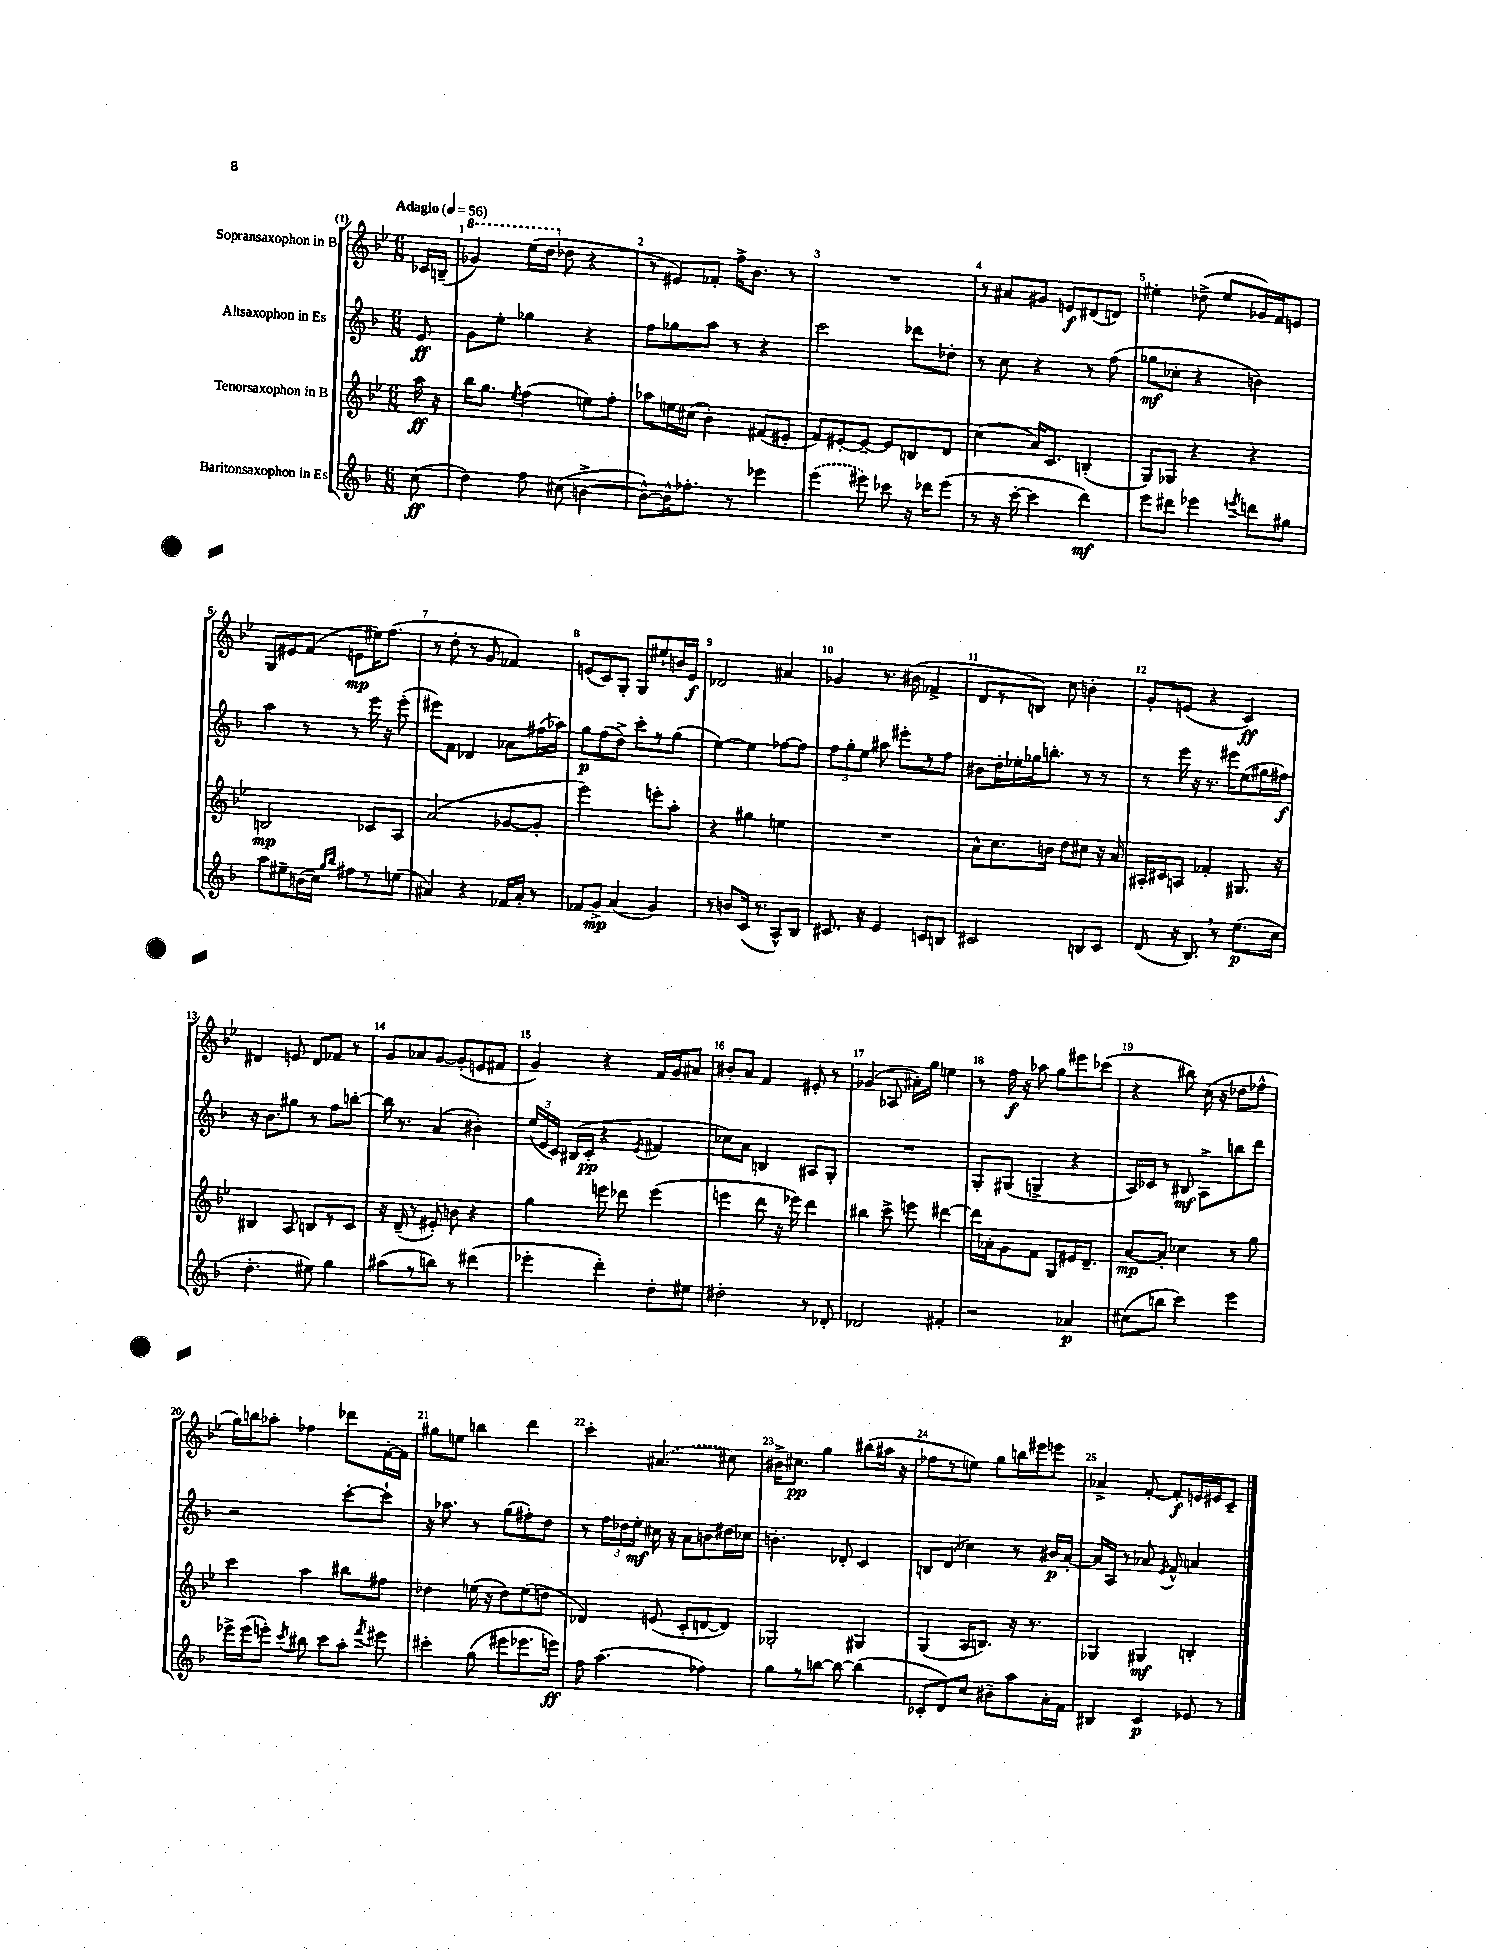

**kern	**kern	**kern	**kern
*staff4	*staff3	*staff2	*staff1
*clefG2	*clefG2	*clefG2	*clefG2
*k[b-]	*k[b-e-]	*k[b-]	*k[b-e-]
*M6/8	*M6/8	*M6/8	*M6/8
*MM56	*MM56	*MM56	*MM56
(8cc\	16aa\	8e/	16c-/LL
.	16r	.	(16B~/JJ
=	=	=	=
4dd\)	16bb-\LK	8g\L	4gg-/)
.	8.gg\J	.	.
.	.	8ee'\J	.
.	8qee-/	.	.
8ff\	(4ff\	4gg-\	(16eee-\LL
.	.	.	16ddd\JJ
(8cc#\	.	.	8dd-\
[4b^\	8ee\L)	4r	4r
.	8ff'\J	.	.
=	=	=	=
8b^^\_L)	8aa-\L	8ff\L	8r
16b^^\]K	16ee\L	8gg-\	8e#/L)
8.ff-'\J	(16cc#\JJ	.	.
.	4b-'\)	8aa\J	8f-'/J
8r	.	8r	16ff^\LK
.	.	.	8.b-\J
4eee-\	(8f#/L	4r	.
.	8e#'/J	.	8r
=	=	=	=
(4eee\	8f/L)	2ccc\	2.r
.	[8e#'/	.	.
8eee#\)	8e#~/_J	.	.
8ccc-\	8e#/]L	.	.
16r	8B/	8ddd-\L	.
16ddd-\LK	.	.	.
(8eee#\J	8d/J	8dd-'\J	.
=	=	=	=
8r	(4cc\	8r	8r
16r	.	8cc\	8a#/L
[16ccc'\	.	.	.
4ccc\]	16a/LK)	4r	8g#/J
.	8.c/J	.	.
.	.	.	8e/L
4ddd\)	(4B'/	8r	(8d#/
.	.	(8ff\	8d/J)
=	=	=	=
8eee\L	8G/L)	8gg-\L	4ee#'\
8ddd#\J	8G-/J	8cc-'\J	.
4eee-\	4r	4r	(8dd-^\
.	.	.	8ee#/L
8qeee/	.	.	.
8ddd\L	4r	4b\)	16g-/L)
.	.	.	16f/J
8gg#\J	.	.	8e/J
=	=	=	=
8aa\L	2B/	4aa\	8G/L
8ee#~\	.	.	8e#/
(16b\L	.	8r	(8f/J
16cc\JJ)	.	.	.
16qqgg/LL	.	.	.
16qqbb-/JJ	.	.	.
8ff#\L	.	8r	8e\L
8r	8c-/L	16eee\	16ee#\K)
.	.	16r	(8.ff\J
(8ee\J	8A/J	(8eee'\	.
=	=	=	=
4a#/)	(2a/	8eee#\L)	8r
.	.	8f\J	8dd'\
4r	.	4d-/	8r
.	.	.	8g/
16f-/LL	[8g-/L	8a-\L	4f-/)
16a#'/JJ	.	.	.
8r	8g-'/]J	(16ff#\L	.
.	.	16aa-\JJ)	.
=	=	=	=
8f-/L	2eee-\)	8gg\L	(8e/L
8g^/J	.	(8ff\	8c/)
(4a/	.	8dd^\J)	8G'/J
.	.	8ccc'\L	8G/L
4g/)	8eee'\L	8r	8ee#`/
.	8aa'\J	(8gg\J	16b/L
.	.	.	16e/JJ
=	=	=	=
8r	4r	[4ee\)	2d-/
8b/L	.	.	.
(16c/Jk	4gg#\	4ee\]	.
8.r	.	.	.
8A^^/L)	4ee\	[8ff-\L	4a#/
8B-/J	.	8ff-\]J	.
=	=	=	=
8.c#/	2.r	12ff\L	4g-/
.	.	12gg'\	.
.	.	12ee\J	.
16r	.	.	.
4e/	.	8aa#\	8.r
.	.	8eee#'\L	.
.	.	.	(16b#\
8c/L	.	8r	4f-^/
8B/J	.	8ff\J	.
=	=	=	=
2c#/	8a^^\L	8b#\L	8d/L
.	8.cc\	16dd'\L	8r
.	.	16ee-'\	.
.	.	16gg-\J	8B/J)
.	16b\Jk	8.bb'\J	.
.	8dd\L	.	8cc\
8B/L	8cc#\J	8r	4b'\
8c#/J	16r	8r	.
.	16a/	.	.
=	=	=	=
(8d/	16A#'/LL	8r	8g'/L
.	16c#/J	.	.
16r	8A/J	16eee\	(8e/J
8.B-/)	.	16r	.
.	4f-'/	8.r	4r
8r	.	.	.
.	.	16eee#\LK	.
(8.ee\L	8.G#/	(8ee\	4c/)
.	.	16gg#\L	.
16cc\Jk	16r	16ff#\JJ)	.
=	=	=	=
4.dd'\	4B#/	16r	4d#/
.	.	8.b-\L	.
.	8A/	8gg#\J	8e/
8ee#\)	8B/L	8r	8d#/L
4gg\	8r	8ff\L	8f-/J
.	8c/J	[8bb'\J	8r
=	=	=	=
(8aa#\L	16r	16bb\]	8g/L
.	(16d~/	8.r	.
8r	8r	.	8a-/
8bb\J)	8e#'/)	(4a/	[8g/J
8r	8b\	.	(8g'/]L
(4ddd#\	4r	4b#'\)	8e/
.	.	.	8f#/J
=	=	=	=
4eee-'\	4gg\	(24ee/LL	4g/)
.	.	24e/	.
.	.	24c/JJ)	.
.	.	(16B#/LL	.
.	.	16c'/JJ	.
4ddd'\)	8eee\	4r	4r
.	8ddd-\	.	.
.	.	8qe/	.
8dd'\L	(4eee\	4f#/	16f/LL
.	.	.	16g/J
8ee#\J	.	.	8a#/J
=	=	=	=
2dd#'\	4eee\	8cc-\L)	8b#'/L
.	.	8a\J	8a/J
.	8ddd\	4B/	4f/
.	16r	.	.
.	16eee-\)	.	.
8r	4ddd\	8A#/L	8e#'/
8d-'/	.	8G'/J	8r
=	=	=	=
2d-/	4bb#\	2.r	(4g-/
.	8ccc^\	.	8A-/
.	8eee\	.	16a#'\LL)
.	.	.	16gg\JJ
4f#'/	[4ddd#\	.	4ee\
=	=	=	=
2r	16ddd#\]LL	8G'/L	8r
.	16a-'\J	.	.
.	8g\	(8G#/J	16ff\
.	.	.	16r
.	8f\J	4G^/	8aa-\
.	8G/L	.	8gg\L
4a-/	16e#/K	4r	8eee#\
.	8.d~/J	.	.
.	.	.	(8ccc-\J
=	=	=	=
(8cc#\L	[8a/L	16A/LL)	4r
.	.	16c-/JJ	.
8bb\J	8a'/]J	8r	.
4ccc\)	4cc-\	8B#/	8bb#\)
.	.	8A^\L	(16cc\
.	.	.	16r
4eee\	8r	8bb\	8dd-\L
.	8gg\	8ddd\J	8ff-^^\J
=	=	=	=
16eee-^\LL	4ccc\	2r	16gg\LL)
(16eee-\J	.	.	16bb\J
8eee'\J)	.	.	8aa-'\J
8qccc/	.	.	.
8bb#\	4aa\	.	4ff-\
8ccc\L	.	.	.
8aa'\J	8bb#\L	[8ccc'\L	8ddd-\L
8qfff/	.	.	.
8eee#\	8ff#\J	8ccc`\]J	[16f'\L
.	.	.	16f\]JJ
=	=	=	=
4ccc#'\	4dd-\	16r	8gg#\L
.	.	8.aa-\	.
.	.	.	8ee\J
(8gg\	(16ee\	8r	4bb\
.	16r	.	.
8eee#\L	8dd-\L)	(8gg\L	.
8.eee-\	(8ee\	8ff#'\)	4ddd\
.	8dd\J	8dd\J	.
16eee\Jk)	.	.	.
=	=	=	=
8ff\	4d-/)	8r	4ccc'\
(4.aa\	.	24ff\LL	.
.	.	24dd-\	.
.	.	24ee'\JJ	.
.	(8e/	16cc#\	(4.a#/
.	.	16r	.
.	8c'/L	8a\L	.
4ff-\)	[8d/	8b\	.
.	8d/]J)	16dd#\L	8cc#\)
.	.	16cc-\JJ	.
=	=	=	=
8gg\L	2G-'/	4.b'\	16b#^\LK
.	.	.	8.cc#\J
8r	.	.	.
[8bb\J	.	.	4gg\
8bb\_	.	8d-'/	.
(4bb\]	4G#/	4c/	(8bb#\L
.	.	.	16aa#\Jk
.	.	.	16r
=	=	=	=
8c-'/L	(4G/	8B/L	8ff-\L
8d/)	.	(8d/J	8r
8cc/J	16A/LK	4cc-\)	8ee\J)
.	8.B/J)	.	.
8b#~\L	.	.	8gg\L
8aa\	16r	8r	16bb\L
.	8.r	.	16eee#\J
16a'\L	.	16b#/LL	8eee\J
16f\JJ	.	[16a'/JJ	.
=	=	=	=
4B#/	4G-/	16a/]LL	4a-^/
.	.	16A/JJ	.
.	.	8r	.
4c/	4G#/	8a-/	[8f'/
.	.	8qe/	.
.	.	8f^^/	8f'/]L
8e-/	4B'/	4a/	16e/L
.	.	.	16e#/J
8r	.	.	8c~/J
==	==	==	==
*-	*-	*-	*-
